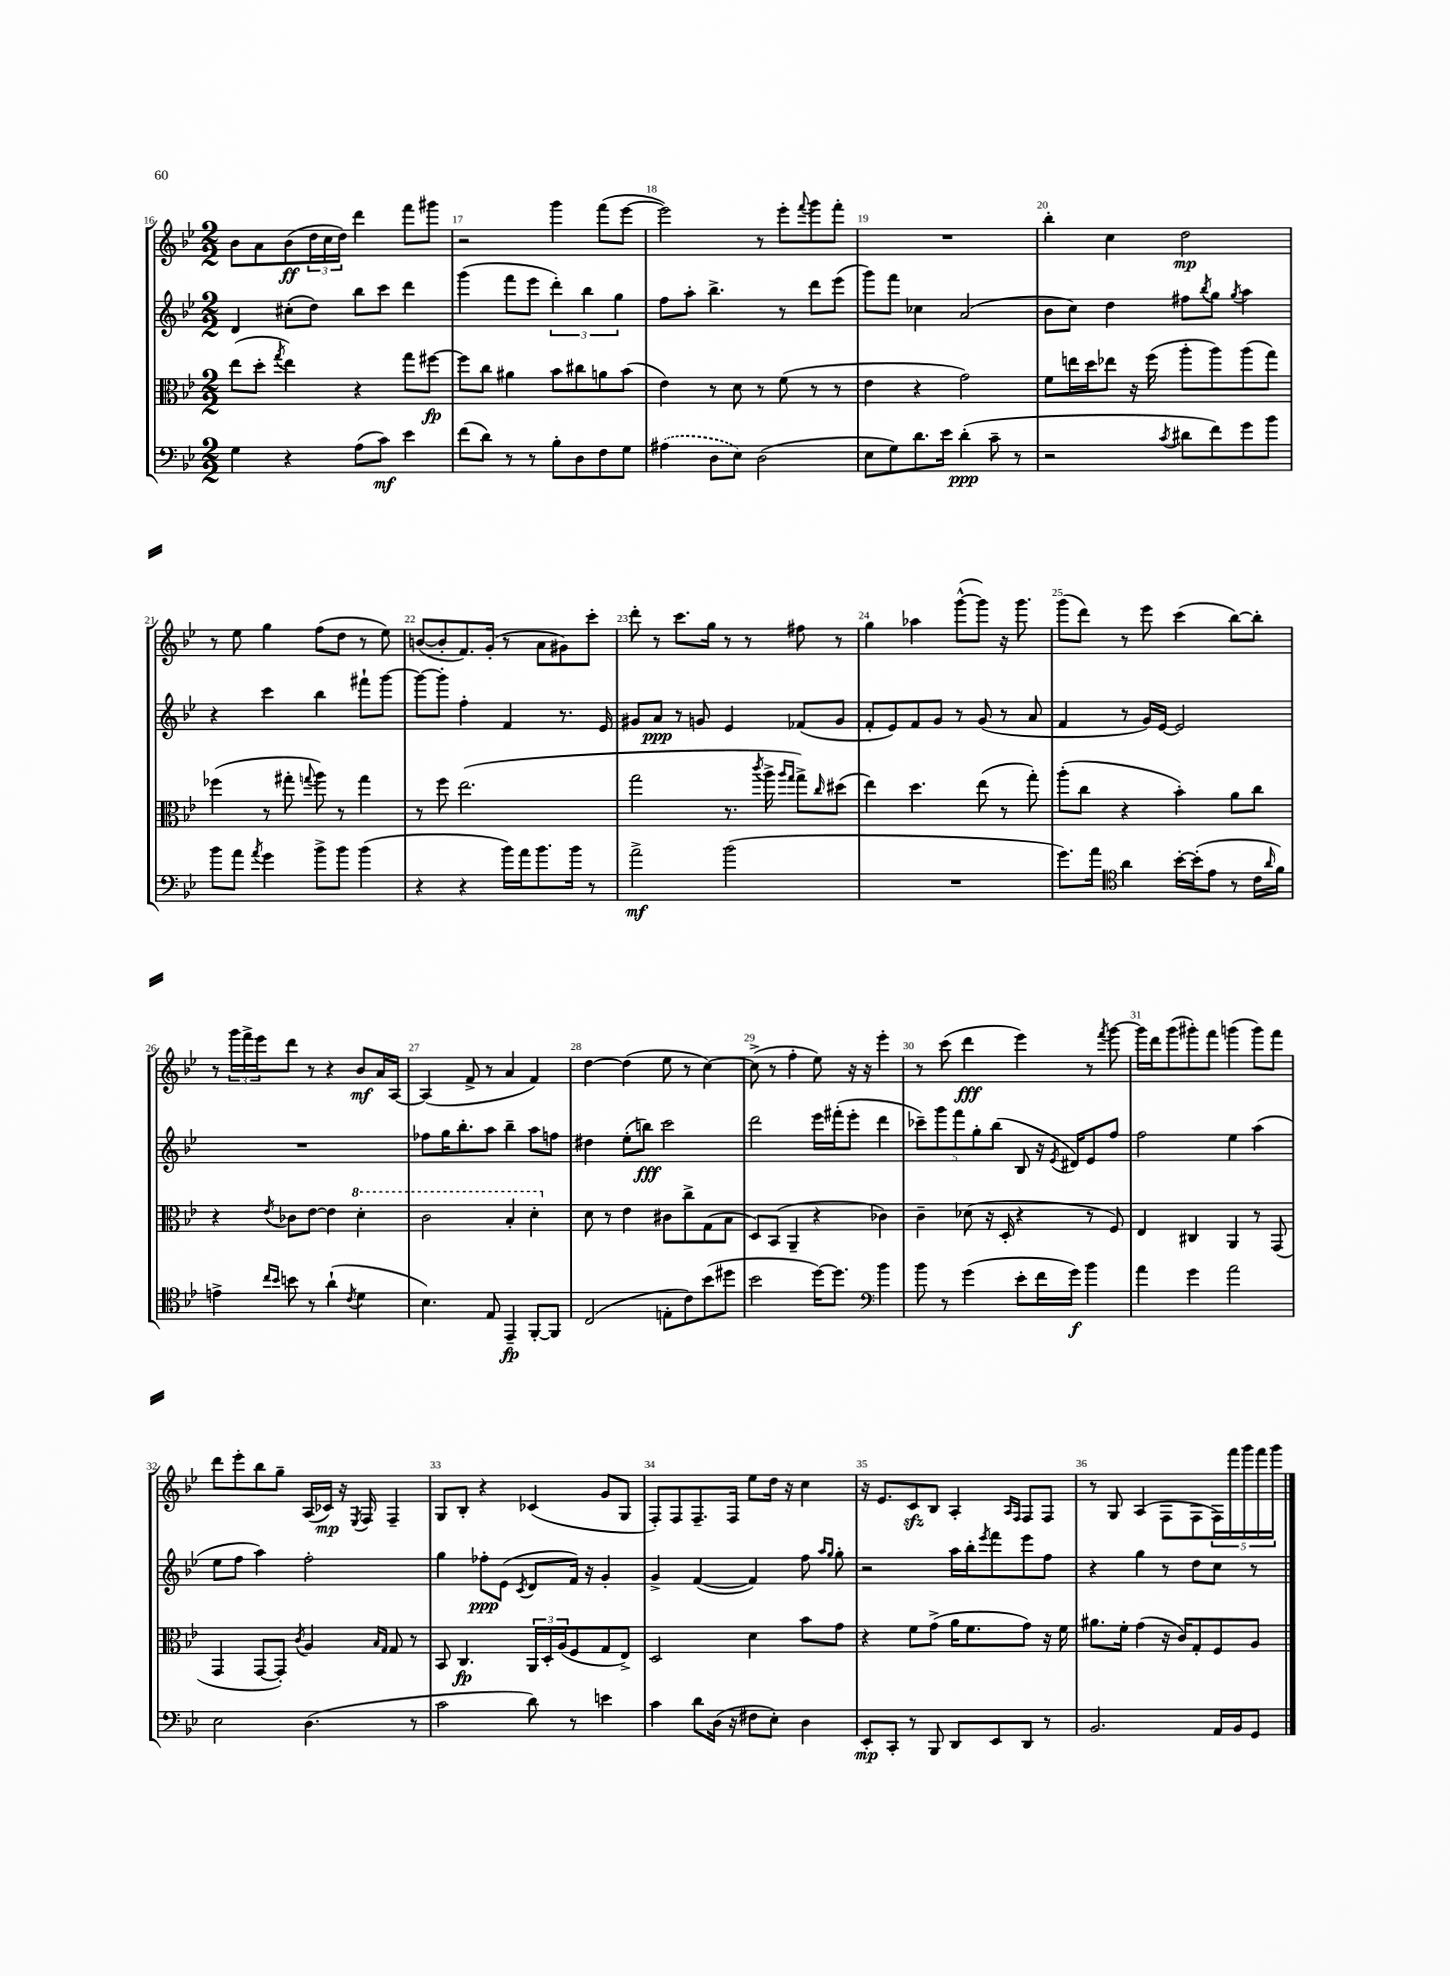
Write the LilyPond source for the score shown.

<<
\new StaffGroup <<
\new Staff = "s0" {
    \clef treble \key bes \major \numericTimeSignature \time 2/2
    bes'8 a'8 bes'8\ff( \tuplet 3/2 { d''16 c''16 d''16) } d'''4 f'''8 gis'''8 |
    r2 g'''4 f'''8( ees'''8~ |
    ees'''2) r8 ees'''8-. \appoggiatura { f'''8 } g'''8 f'''8-. |
    R1 |
    bes''4-. c''4 d''2\mp |
    r8 ees''8 g''4 f''8( d''8 r8 ees''8) |
    b'8~( b'8-. f'8.) g'16-.( r8 a'8 gis'8) c'''8-. |
    d'''8-. r8 c'''8. g''16 r8 r8 fis''8 r8 |
    g''4 aes''4 g'''8~-^( g'''8) r16 g'''8. |
    g'''8( d'''8) r8 ees'''8 c'''4( bes''8~) bes''8-. |
    r8 \tuplet 3/2 { g'''16 f'''16-> ees'''16 } d'''8 r8 r4 bes'8\mf a'16 a16~ |
    a4( f'8-> r8 a'4 f'4) |
    d''4~ d''4( ees''8 r8 c''4~) |
    c''8->( r8 f''4-. ees''8) r16 r16 ees'''4-. |
    r8 c'''8( d'''4\fff ees'''4) r8 \acciaccatura { f'''8 } g'''8~ |
    g'''16 d'''16 g'''8( gis'''8-.) f'''8 g'''4( g'''8) f'''8 |
    d'''8 ees'''8-. bes''8 g''8-- a16( ces'16\mp) r16 \acciaccatura { ees8 } f16 f4-- |
    g8 bes8-. r4 ces'4( g'8 g8 |
    f8-.) f8 f8.-- f16 ees''8 d''16 r16 c''4 |
    r16 ees'8. c'8\sfz bes8 a4-. \grace { a16 f16 } f8 f8 |
    r8 g8 a4( f8 f8 \tuplet 5/4 { f16) f'''16 g'''16 f'''16 g'''16 } \bar "|." |
}
\new Staff = "s1" {
    \clef treble \key bes \major \numericTimeSignature \time 2/2
    d'4 cis''8-.( d''8) bes''8 c'''8 d'''4 |
    g'''4( f'''8 ees'''8 \tuplet 3/2 { d'''4-.) bes''4 g''4 } |
    f''8 a''8-. bes''4.-> r8 d'''8 ees'''8( |
    g'''8) f'''8 ces''4 a'2( |
    bes'8 c''8) d''4 fis''8 \acciaccatura { bes''8 } g''8 \acciaccatura { g''8 } a''4 |
    r4 c'''4 bes''4 fis'''8-! g'''8~ |
    g'''8~ g'''8-. f''4-. f'4 r8. ees'16 |
    gis'8 a'8\ppp r8 g'8 ees'4 fes'8( g'8 |
    f'8-. ees'8) f'8 g'8 r8 g'8( r8 a'8 |
    f'4 r8 g'16) ees'16~ ees'2 |
    R1 |
    fes''8 g''16 bes''8.-. a''8 bes''4-- a''8 f''8 |
    dis''4 ees''8-.( b''8\fff) c'''2 |
    d'''2 ees'''16 fis'''16-.( ees'''8-. d'''4 |
    \tuplet 5/4 { ces'''8--) g'''8 f'''8 g''8-. bes''8( } bes8 r16 \acciaccatura { ees'8 } dis'16) ees'8 f''8 |
    f''2 ees''4 a''4( |
    ees''8 f''8 a''4) f''2-. |
    g''4 fes''8-.\ppp ees'8( \acciaccatura { c'8 } d'8 f'16) r16 g'4-. |
    g'4-> f'4~( f'4) f''8 \grace { a''16 g''16 } g''8-. |
    r2 a''16 bes''16-. \acciaccatura { ees'''8 } f'''8 ees'''8 f''8 |
    r4 g''4 r8 d''8 c''8 r8 \bar "|." |
}
\new Staff = "s2" {
    \clef alto \key bes \major \numericTimeSignature \time 2/2
    ees''8( d''8-. \acciaccatura { g''8 } ees''4) r4 g''8 fis''8~\fp |
    fis''8 c''8 ais'4 bes'8 cis''8 a'8 bes'8( |
    ees'4) r8 d'8 r8 f'8( r8 r8 |
    ees'4 r4 g'2) |
    f'8 e''16 d''16 ees''8 r16 f''16( a''8-. a''8) a''8( g''8) |
    fes''4( r8 gis''8-. \appoggiatura { g''8 } a''8) r8 g''4 |
    r8 f''8 ees''2.( |
    g''2 r8. \acciaccatura { c'''8 } a''16-> \grace { a''16 g''16 } g''8->) \grace { c''16 } dis''8( |
    ees''4) d''4. ees''8( r8 g''8-.) |
    a''8-.( c''8 r4 bes'4-.) a'8 c''8 |
    r4 \acciaccatura { ees'8 } ces'8 ees'8~ ees'4 \ottava #1 d''4-. |
    c''2 bes'4-. d''4-. \ottava #0 |
    d'8 r8 ees'4 cis'8 c''8-> g8( bes8 |
    d8) bes,8( a,4-- r4 ces'4) |
    c'4-- des'8( r16 d16-. r4 r8 f8) |
    ees4 cis4 a,4 r8 g,8( |
    g,4 g,8~ g,8-.) \acciaccatura { c'8 } a4 \grace { bes16 g16 } g8 r8 |
    bes,8 c4.\fp \tuplet 3/2 { a,16 d16-. a16( } f8 g8 ees8->) |
    d2 d'4 bes'8 g'8 |
    r4 f'8 g'8->( a'16 f'8. g'8) r16 f'16 |
    ais'8. f'16-. g'4( r16 c'16) g8-. f8 a8 \bar "|." |
}
\new Staff = "s3" {
    \clef bass \key bes \major \numericTimeSignature \time 2/2
    g4 r4 a8( c'8\mf) ees'4 |
    f'8( d'8) r8 r8 bes8-. d8 f8 g8 |
    \once \slurDashed ais4( d8 ees8) d2( |
    ees8 g8) d'8. ees'16 d'4-.\ppp( c'8-- r8 |
    r2 \acciaccatura { c'8 } dis'8 f'8) g'8 bes'8 |
    bes'8 a'8 \acciaccatura { a'8 } g'4 bes'8-> bes'8 bes'4( |
    r4 r4 bes'16) a'16 bes'8. bes'16 r8 |
    a'2->\mf bes'2( |
    R1 |
    g'8.) a'16 \clef tenor a'4 bes'16~-. bes'16-.( ees'8 r8 c'16 \grace { a'16 } f'16) |
    e'4-> \grace { c''16 bes'16 } b'8 r8 a'4-!( \acciaccatura { c'8 } d'4 |
    bes4.) ees8 ees,4--\fp f,8~-. f,8 |
    c2( e8-. c'8) bes'8( dis''8 |
    bes'2 d''16~) d''8. \clef bass bes'4 |
    bes'8 r8 g'4( ees'8-. f'16 g'16\f) bes'4 |
    a'4 g'4 a'2 |
    ees2 d4.( r8 |
    c'2 d'8) r8 e'4 |
    c'4 d'8 d16( r16 fis8 ees8-.) d4 |
    ees,8-.\mp c,8-. r8 bes,,8 d,8 ees,8 d,8 r8 |
    bes,2. a,16 bes,16 g,8 \bar "|." |
}
>>
>>
\layout { \context { \Score currentBarNumber = #16 \override BarNumber.break-visibility = ##(#f #t #t) barNumberVisibility = #all-bar-numbers-visible } }
